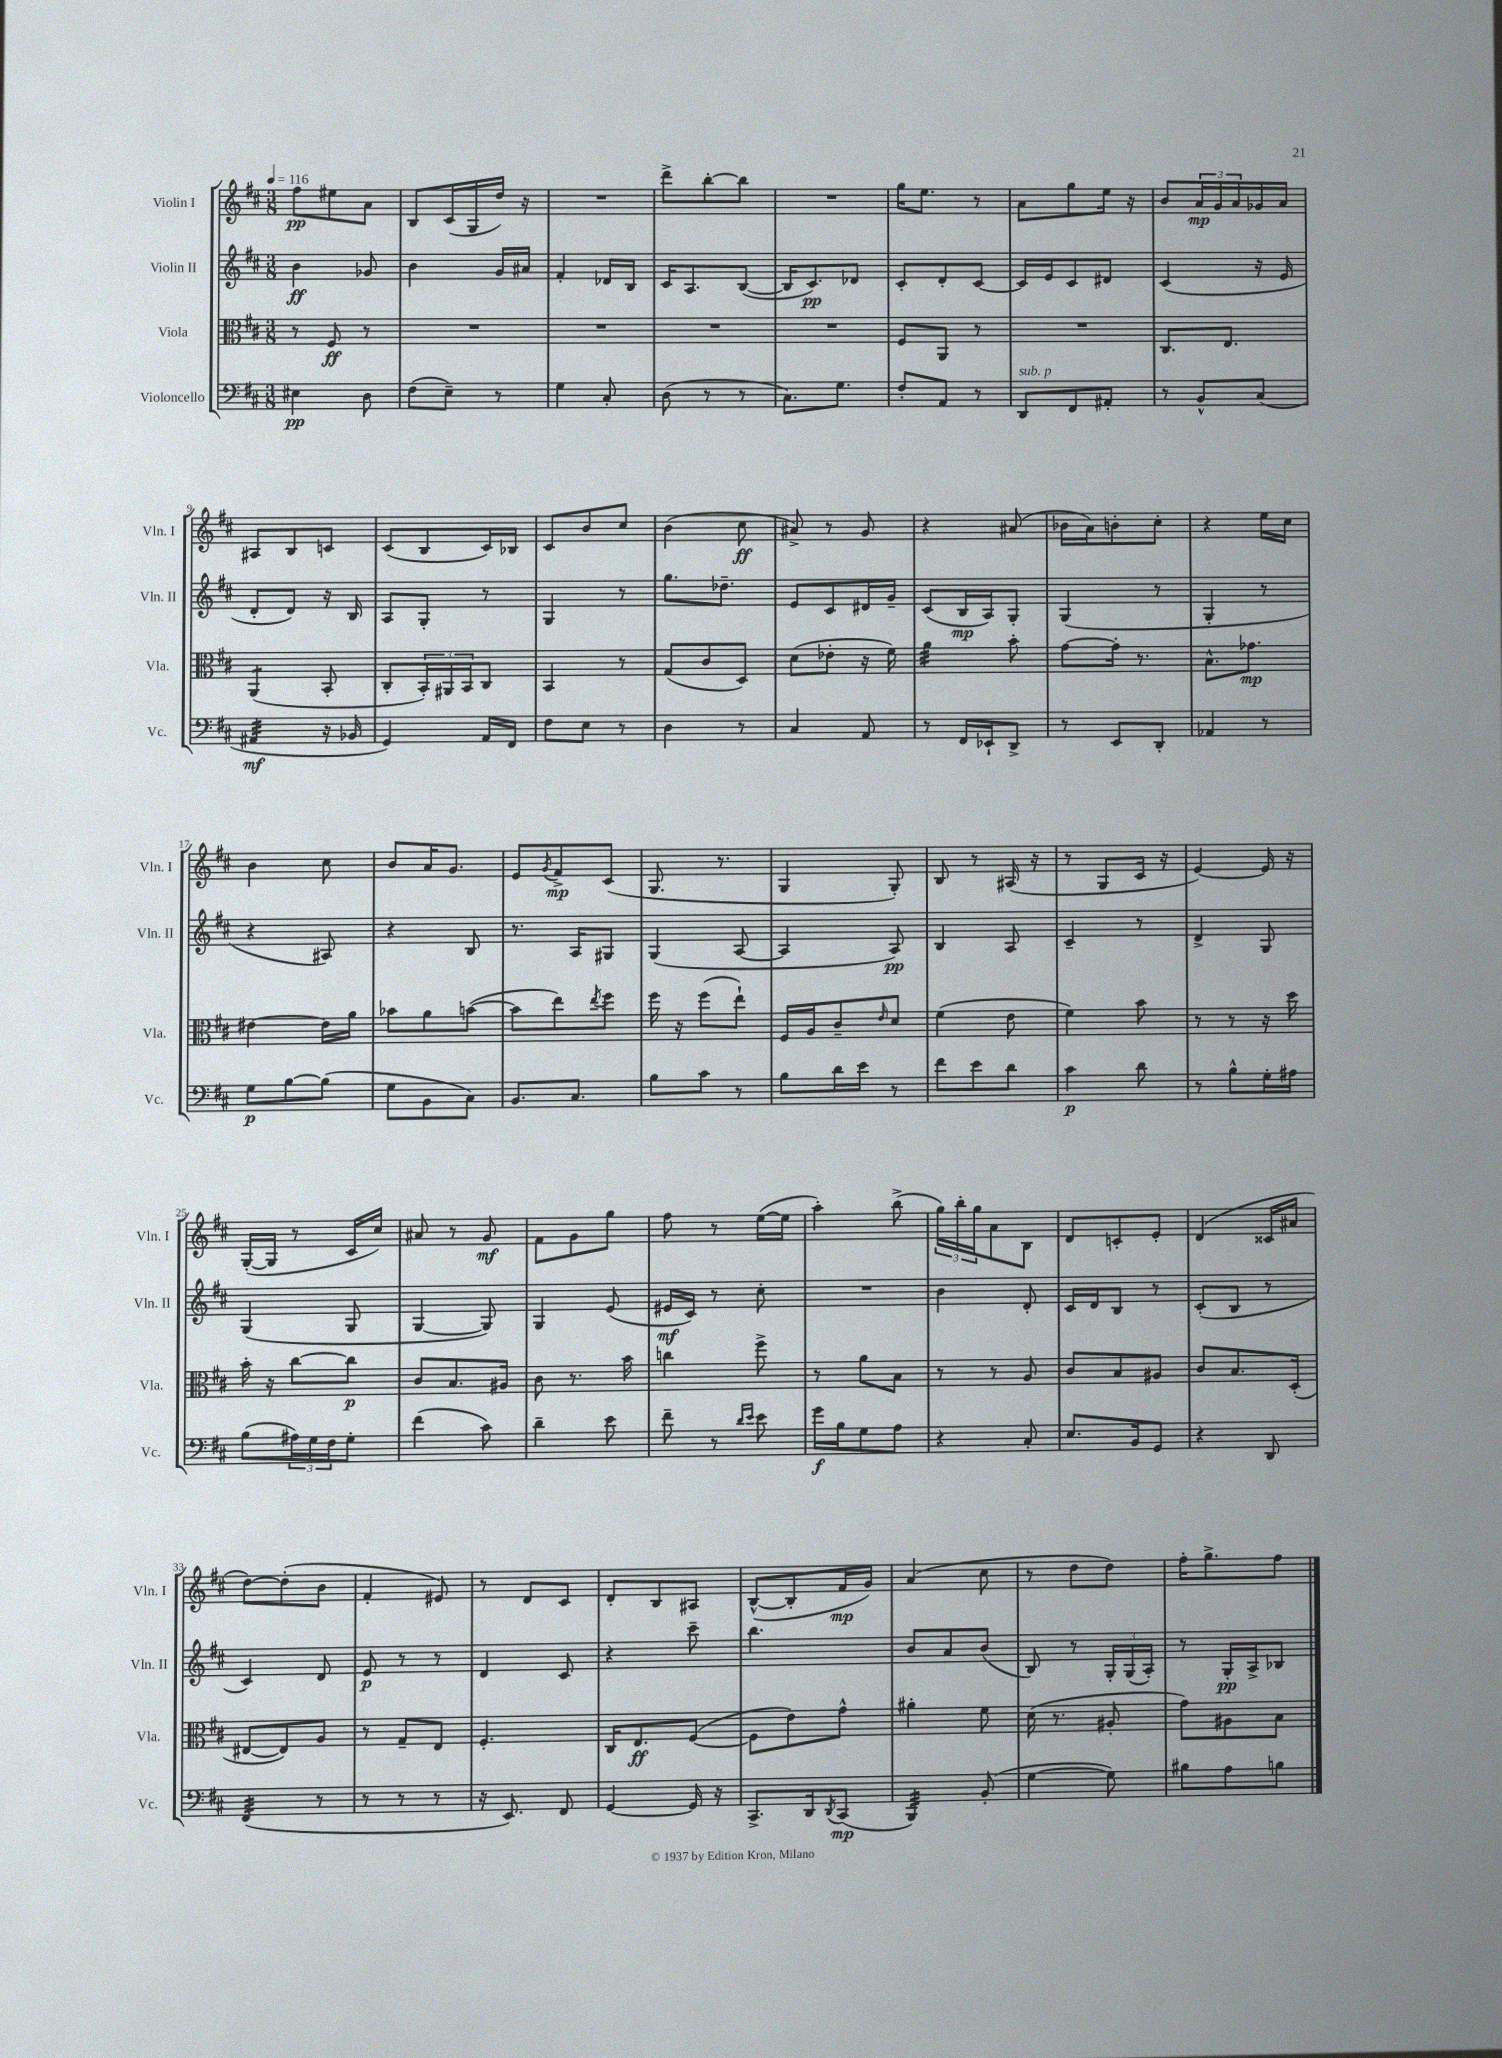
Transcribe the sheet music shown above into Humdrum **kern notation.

**kern	**kern	**kern	**kern
*staff4	*staff3	*staff2	*staff1
*clefF4	*clefC3	*clefG2	*clefG2
*k[f#c#]	*k[f#c#]	*k[f#c#]	*k[f#c#]
*M3/8	*M3/8	*M3/8	*M3/8
*MM116	*MM116	*MM116	*MM116
4E#\	8r	4b\	8ff#\L
.	8F#/	.	8ee#\
8D\	8r	8g-/	8a\J
=	=	=	=
(8F#\L	4.r	4b\	8B/L
8E~\J)	.	.	(16c#/L
.	.	.	16G/
8r	.	16g/LL	16dd/JJ)
.	.	16a#/JJ	16r
=	=	=	=
4G\	4.r	4f#'/	4.r
8C#'/	.	16d-/LL	.
.	.	16B/JJ	.
=	=	=	=
(8D\	4.r	16c#/LK	8ddd^\L
.	.	8.A/	.
8r	.	.	[8bb'\
8r	.	([8B/J	8bb\]J
=	=	=	=
8.C#\L)	4.r	16B/]LK	4.r
.	.	8.c#/)	.
8.G\J	.	.	.
.	.	8d-/J	.
=	=	=	=
8F#'/L	8F#/L	8c#'/L	16gg\LK
.	.	.	8.ee\J
8AA/J	8AA/J	8d'/	.
8r	8r	[8c#/J	8r
=	=	=	=
8DD/L	4.r	16c#/]LL	8a\L
.	.	16e/J	.
8FF#/	.	8c#/	8gg\
8AA#'/J	.	8d#/J	16ee\Jk
.	.	.	16r
=	=	=	=
8r	8.C#/L	(4c#/	8b/L
8BB^^/L	.	.	24a/L
.	.	.	24g/
.	8.E/J	.	.
.	.	.	24a/
(8C#/J	.	16r	16g-/
.	.	16e/	16a/JJ
=	=	=	=
4AA#/	(4AA/	8d'/L	8A#/L
.	.	8d/J)	8B/
16r	8BB'/	16r	8c/J
16BB-/	.	16B/	.
=	=	=	=
4GG/)	8C#'/L	8A/L	(8c#/L
.	24BB'/L)	8G'/J	8B/
.	24AA#/	.	.
.	24BB/J	.	.
16AA/LL	8C#/J	8r	16c#/L)
16FF#/JJ	.	.	16B-/JJ
=	=	=	=
8F#\L	4BB/	4G/	8c#/L
8E\J	.	.	8b/
8r	8r	8r	8cc#/J
=	=	=	=
4D\	(8G/L	8.gg\L	(4b\
.	8c#/	.	.
.	.	8.dd-~\J	.
8r	8D/J)	.	8cc#\
=	=	=	=
4C#/	(8d\L	8e/L	8a#^/)
.	8e-'\J	8c#/	8r
8AA/	16r	16d#/L	8g/
.	16f#\)	16g~/JJ	.
=	=	=	=
8r	4a\	(8c#/L	4r
16FF#/LL	.	16B/L	.
16EE-`/J	.	16A/J)	.
8DD^/J	8b'\	8G'/J	(8a#/
=	=	=	=
8r	[8g\L	(4G/	16b-\LL
.	.	.	16a\J)
8EE/L	16g'\]Jk	.	8b'\
.	8.r	.	.
8DD'/J	.	8r	8cc#'\J
=	=	=	=
4AA-/	8.B^^\L	4G'/	4r
.	8.g-\J	.	.
8r	.	8r	16ee\LL
.	.	.	16cc#\JJ
=	=	=	=
8G\L	[4e#\	4r	4b\
[8B\	.	.	.
(8B\]J	16e#\]LL	8A#/)	8cc#\
.	16a\JJ	.	.
=	=	=	=
8G\L	8b-\L	4r	8b/L
8BB\	8a\	.	16a/K
.	.	.	8.g/J
8C#\J)	([8b\J	8B/	.
=	=	=	=
8.BB/L	8b\]L	8.r	8e/L
.	.	.	8qg/
.	8ee\)	.	8f#^/
8.C#/J	.	16A/LK	.
.	8qee/	.	.
.	8ff#\J	8G#/J	(8c#/J
=	=	=	=
8B\L	16ff#\	(4G/	8.G/
.	16r	.	.
8c#\J	(8ff#\L	.	.
.	.	.	8.r
8r	8ee`\J)	[8A/	.
=	=	=	=
8B\L	16F#/LL	4A/]	4G/
.	16A/J	.	.
16d\L	8c#~/	.	.
16e\JJ	.	.	.
.	16qqe/	.	.
8r	8d/J	8A/)	8G'/)
=	=	=	=
8f#\L	(4f#\	4B/	8B/
8e\	.	.	8r
8d\J	8e\	8A/	(16A#/
.	.	.	16r
=	=	=	=
4c#\	4f#\)	4c#~/	8r
.	.	.	8G/L
8d\	8b\	8r	16c#/Jk
.	.	.	16r
=	=	=	=
8r	8r	4d^/	[4e/)
8B^^\L	8r	.	.
16G'\L	16r	8G/	16e/]
16A#\JJ	16dd\	.	16r
=	=	=	=
(8B\L	16b'\	(4G/	([16G'/LL
.	16r	.	16G/]JJ
24A#\L)	[8cc#\L	.	8r
24G\	.	.	.
24F#\J	.	.	.
8G'\J	8cc#\]J	8G/	16c#/LL
.	.	.	16cc#/JJ)
=	=	=	=
(4f#\	8c#/L	[4G/	8a#/
.	8.B/	.	8r
8c#\)	.	8G/])	8g/
.	16A#/Jk	.	.
=	=	=	=
4d~\	8c#\	4G/	8f#\L
.	8.r	.	8g\
8e\	.	(8e/	8gg\J
.	16b\	.	.
=	=	=	=
8f#~\	4cc\	16e#/LL	8ff#\
.	.	16c#/JJ)	.
8r	.	8r	8r
16qqd/LL	.	.	.
16qqe/JJ	.	.	.
8e\	8ff#^\	8cc#'\	([16ee\LL
.	.	.	16ee\]JJ
=	=	=	=
16g\LL	8r	4.r	4aa'\)
16B\J	.	.	.
8G\	8a\L	.	.
8A\J	8B\J	.	(8bb^\
=	=	=	=
4r	8r	4b\	24gg\LL)
.	.	.	24bb'\
.	.	.	24gg\J
.	8r	.	8a\
8C#'/	8A/	8d'/	8B\J
=	=	=	=
8.E/L	8c#/L	16c#/LL	8d/L
.	.	16d/J	.
.	8B/	8B/J	8c'/
16BB/k	.	.	.
8GG/J	8A#/J	8r	8e'/J
=	=	=	=
4r	8c#/L	(8c#'/L	(4d/
.	8.B/	8B/J	.
8DD/	.	8r	16c##/LL
.	(16D'/Jk	.	16a#/JJ
=	=	=	=
(4FF#/	[8E#/L	4c#/)	[8dd\L)
.	8E#/])	.	(8dd'\]
8r	8A/J	8d/	8b\J
=	=	=	=
8r	8r	8e/	4f#'/
8r	8G~/L	8r	.
8r	8E/J	8r	8e#/)
=	=	=	=
16r	4.F#'/	4d/	8r
8.EE/)	.	.	.
.	.	.	8d/L
8FF#/	.	8c#/	8c#/J
=	=	=	=
[4GG/	16C#/LK	4r	8d'/L
.	8.E/	.	.
.	.	.	8B/
16GG/]	([8F#/J	8ccc#~\	8A#/J
16r	.	.	.
=	=	=	=
8.CC#^/L	8F#\]L	4.bb\	([8B^^/L
.	8e\)	.	8B'/]
16DD/k	.	.	.
8qDD/	.	.	.
(8CC#/J	8g^^\J	.	16f#/L
.	.	.	16g/JJ)
=	=	=	=
4BBB/)	4a#'\	8b/L	(4a/
.	.	8a/	.
(8BB'/	8f#\	(8b/J	8cc#\
=	=	=	=
[4G\	(16d\	8B/)	8r
.	8.r	.	.
.	.	8r	8dd\L
8G\])	8A#'/	24G'/LL	8dd\J)
.	.	(24G/	.
.	.	24A'/JJ)	.
=	=	=	=
8B#\L	8g\L)	8r	16ff#'\LK
.	.	.	8.gg^\
8A\	8A#\	16G'/LL	.
.	.	16A^/J	.
8B\J	8B\J	8B-/J	8ff#\J
==	==	==	==
*-	*-	*-	*-
